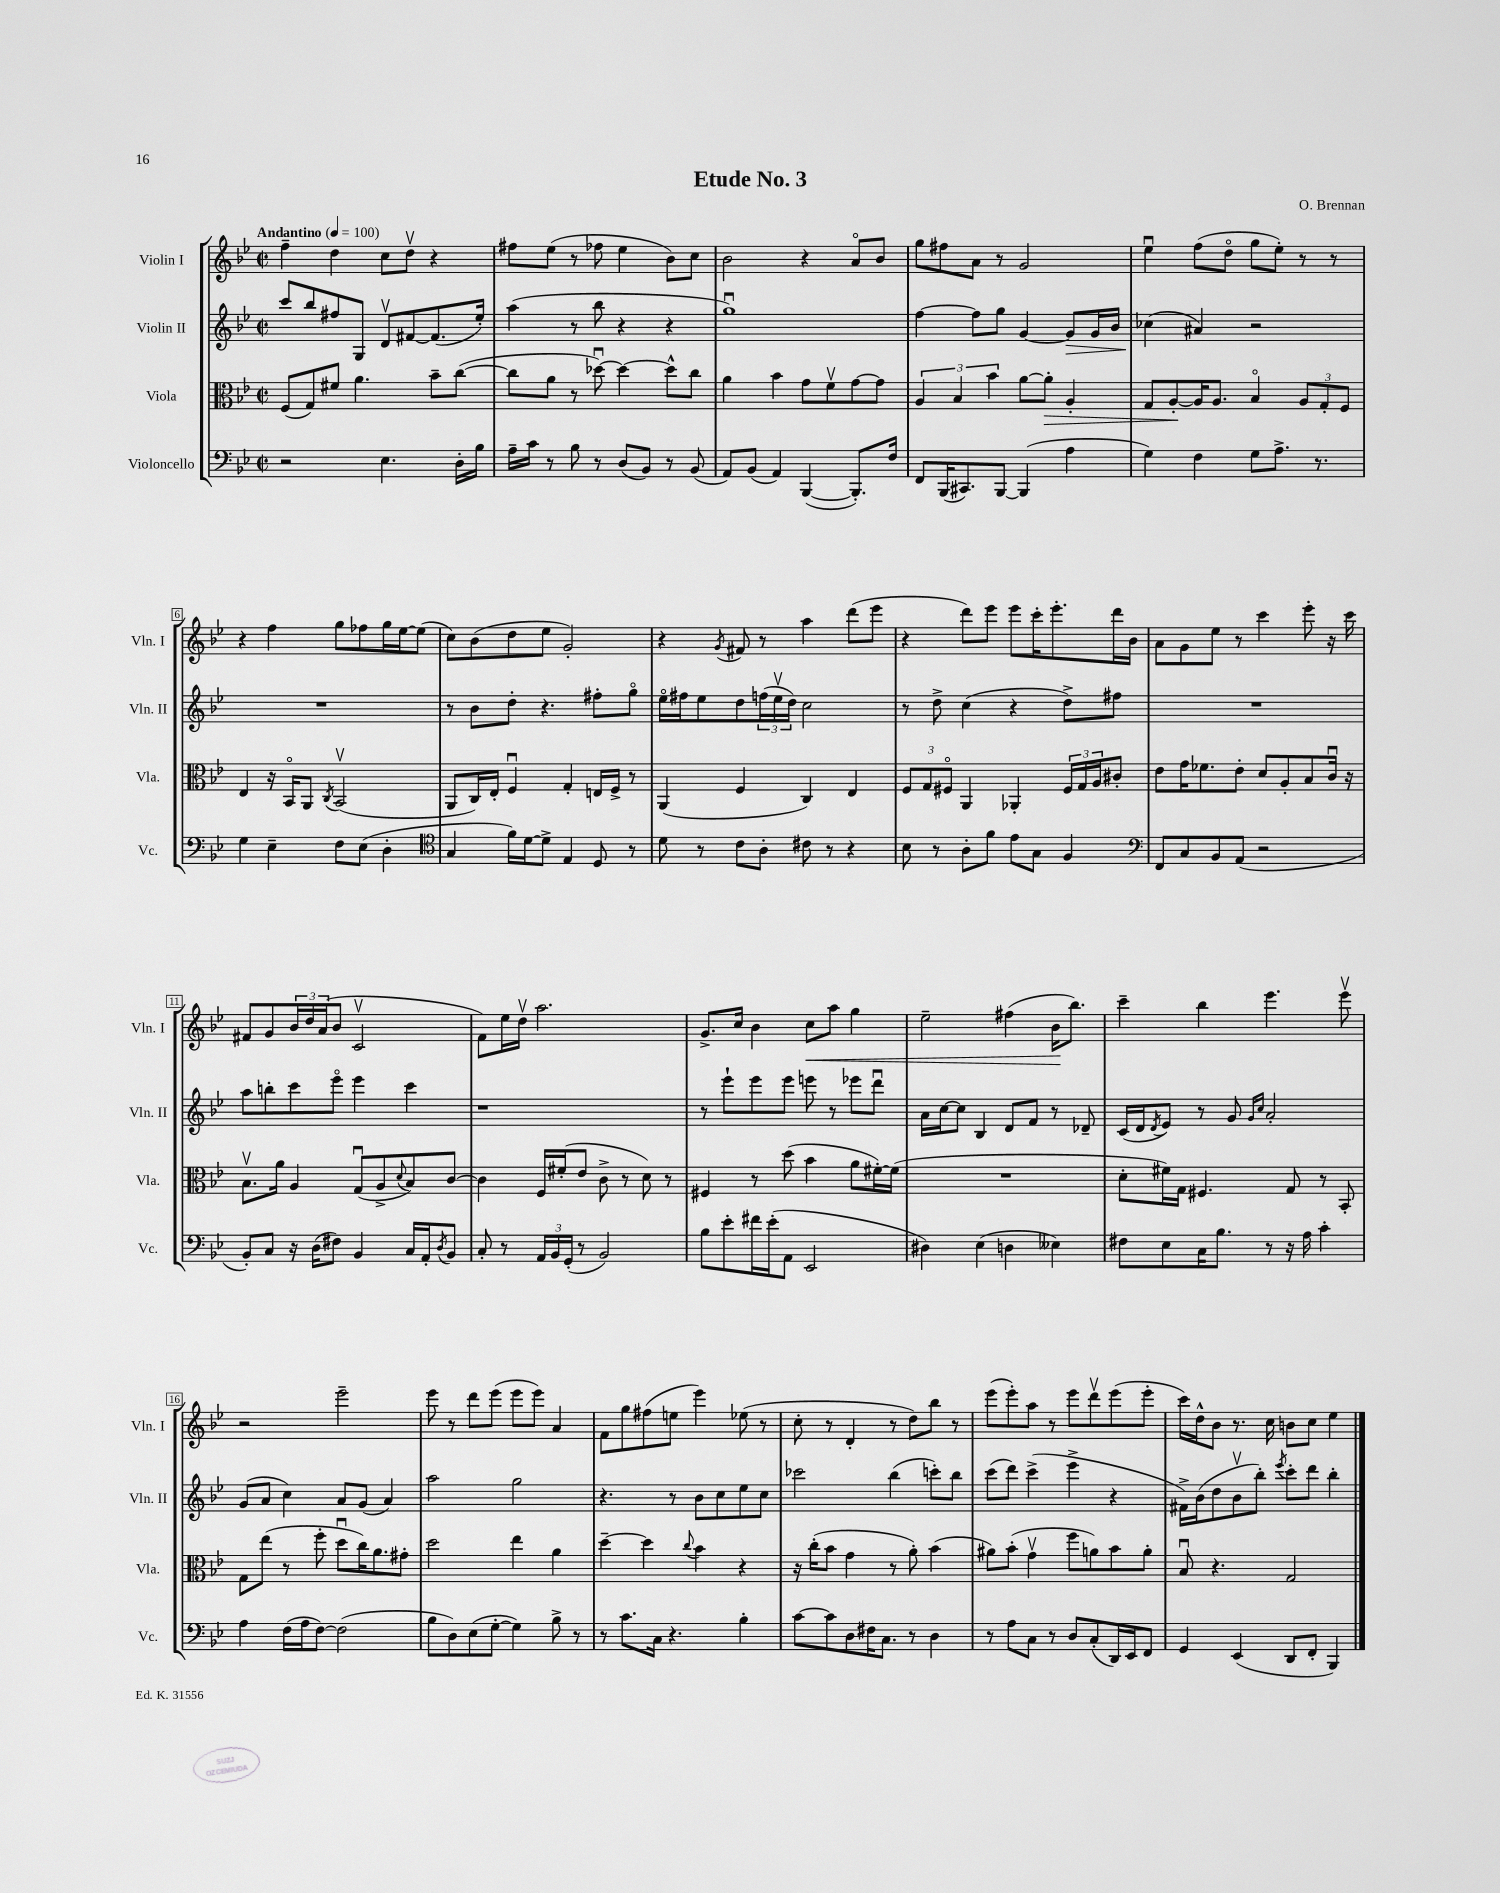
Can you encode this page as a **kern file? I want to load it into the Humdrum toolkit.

**kern	**kern	**dynam	**kern	**dynam	**kern	**dynam
*part4	*part3	*part3	*part2	*part2	*part1	*part1
*staff4	*staff3	*staff3	*staff2	*staff2	*staff1	*staff1
*I"Violoncello	*I"Viola	*	*I"Violin II	*	*I"Violin I	*
*I'Vc.	*I'Vla.	*	*I'Vln. II	*	*I'Vln. I	*
*clefF4	*clefC3	*	*clefG2	*	*clefG2	*
*k[b-e-]	*k[b-e-]	*	*k[b-e-]	*	*k[b-e-]	*
*M2/2	*M2/2	*	*M2/2	*	*M2/2	*
*met(c|)	*met(c|)	*	*met(c|)	*	*met(c|)	*
*MM100	*MM100	*	*MM100	*	*MM100	*
=1	=1	=1	=1	=1	=1	=1
!	!	!	!	!	!LO:TX:a:B:t=Andantino	!
2r	(8F/L	.	8ccc/L	.	4ff~\	.
.	8G/)	.	8bb-/	.	.	.
.	8f#X/J	.	8ff#X/	.	4dd\	.
.	4.a\	.	8G/J	.	.	.
4.E-\	.	.	8dv/L	.	8cc\L	.
.	.	.	[8f#X/	.	8ddv\J	.
.	8b-~\L	.	(8.f#/]	.	4r	.
16D'\LL	([8cc\J	.	.	.	.	.
16B-\JJ	.	.	16ee-'/Jk)	.	.	.
=2	=2	=2	=2	=2	=2	=2
16A~\LL	8cc\L]	.	(4aa\	.	8ff#X\L	.
16c\JJ	.	.	.	.	.	.
8r	8a\J	.	.	.	(8ee-\J	.
8B-\	8r	.	8r	.	8r	.
8r	[8dd-Xu\)	.	8bb-\	.	8ff-X\	.
(8D/L	4dd-\_	.	4r	.	4ee-\	.
8BB-/J)	.	.	.	.	.	.
8r	8dd-^^\L]	.	4r	.	8b-\L)	.
(8BB-/	8cc\J	.	.	.	8cc\J	.
=3	=3	=3	=3	=3	=3	=3
8AA/L)	4a\	.	1ggu)	.	2b-\	.
(8BB-/J	.	.	.	.	.	.
4AA/)	4b-\	.	.	.	.	.
([4BBB-/	8g\L	.	.	.	4r	.
.	8fv\	.	.	.	.	.
8.BBB-'/L])	[8g\	.	.	.	8a/L	.
.	8g\J]	.	.	.	8b-/J	.
16F/Jk	.	.	.	.	.	.
=4	=4	=4	=4	=4	=4	=4
8FF/L	6A/	.	[4ff\	.	8gg\L	.
(16BBB-/K	.	.	.	.	8ff#X\	.
.	6B-/	.	.	.	.	.
8.CC#X/)	.	.	.	.	.	.
.	.	.	8ff\L]	.	8a\J	.
.	6b-\	.	.	.	.	.
[8BBB-/J	.	.	8gg\J	.	8r	.
(4BBB-/]	[8a\L	.	[4g/	.	2g/	.
!	!	!LO:HP:b	!	!	!	!
.	8a'\J]	>	.	.	.	.
!	!	!	!	!LO:HP:b	!	!
4A\	4A'/	.	8g/L]	>	.	.
.	.	.	16g/L	.	.	.
.	.	.	16b-/JJ	.	.	.
=5	=5	=5	=5	=5	=5	=5
4G\)	8G/L	.	(4cc-X\	.	4ee-u\	.
.	[8A'/	.	.	.	.	.
4F\	16A/K]	]	4a#X/)	]	(8ff\L	.
.	8.A/J	.	.	.	.	.
.	.	.	.	.	8dd\J	.
8G\L	4B-/	.	2r	.	8gg\L	.
8.A^\J	.	.	.	.	8ee-'\J)	.
.	12A/L	.	.	.	8r	.
8.r	.	.	.	.	.	.
.	12G'/	.	.	.	.	.
.	.	.	.	.	8r	.
.	12F/J	.	.	.	.	.
!!LO:LB:g=z
=6	=6	=6	=6	=6	=6	=6
4G\	4E-/	.	1r	.	4r	.
4E-~\	16r	.	.	.	4ff\	.
.	16BB-/KL	.	.	.	.	.
.	8AA/J	.	.	.	.	.
.	8qC/	.	.	.	.	.
8F\L	(2BB-v/	.	.	.	8gg\L	.
(8E-\J	.	.	.	.	8ff-X\	.
4D'\	.	.	.	.	16gg\L	.
.	.	.	.	.	[16ee-\J	.
.	.	.	.	.	(8ee-\J]	.
=7	=7	=7	=7	=7	=7	=7
*clefC4	*	*	*	*	*	*
4G/	8AA/L	.	8r	.	8cc\L)	.
.	16C/L)	.	8b-\L	.	(8b-\	.
.	16E-'/JJ	.	.	.	.	.
16f\LL)	4Fu/	.	8dd'\J	.	8dd\	.
[16d\J	.	.	.	.	.	.
8d^\J]	.	.	4.r	.	8ee-\J	.
4E-/	4G'/	.	.	.	2g'/)	.
8D/	16En/LL	.	8ff#X'\L	.	.	.
.	16F^/JJ	.	.	.	.	.
8r	8r	.	8gg\J	.	.	.
=8	=8	=8	=8	=8	=8	=8
8d\	(4AA/	.	16ee-\LL	.	4r	.
.	.	.	16ff#X\J	.	.	.
8r	.	.	8ee-\	.	.	.
.	.	.	.	.	8qg/	.
8c\L	4F/	.	8dd\	.	8f#X/	.
8A'\J	.	.	(24ffn\L	.	8r	.
.	.	.	24ee-v\	.	.	.
.	.	.	24dd\JJ)	.	.	.
8c#X\	4C/)	.	2cc\	.	4aa\	.
8r	.	.	.	.	.	.
4r	4E-/	.	.	.	(8ddd\L	.
.	.	.	.	.	8eee-\J	.
=9	=9	=9	=9	=9	=9	=9
8B-\	12F/L	.	8r	.	4r	.
.	12G/	.	.	.	.	.
8r	.	.	8dd^\	.	.	.
.	12F#X/J	.	.	.	.	.
8A'\L	4AA/	.	(4cc\	.	8ddd\L)	.
8f\J	.	.	.	.	8eee-\J	.
8e-\L	4AA-X'/	.	4r	.	8eee-\L	.
8G\J	.	.	.	.	16ccc'\K	.
.	.	.	.	.	8.eee-'\	.
4F/	24F#/LL	.	8dd^\L)	.	.	.
.	24G/	.	.	.	.	.
.	24A/J	.	.	.	.	.
.	8c#X'/J	.	8ff#X\J	.	16ddd\L	.
.	.	.	.	.	16b-\JJ	.
=10	=10	=10	=10	=10	=10	=10
*clefF4	*	*	*	*	*	*
8FF/L	8e-\L	.	1r	.	8a\L	.
8C/	16g\K	.	.	.	8g\	.
.	8.f-X\	.	.	.	.	.
8BB-/	.	.	.	.	8ee-\J	.
(8AA/J	8e-'\J	.	.	.	8r	.
2r	8d/L	.	.	.	4ccc\	.
.	8A'/	.	.	.	.	.
.	8B-/	.	.	.	8eee-'\	.
.	16cu/Jk	.	.	.	16r	.
.	16r	.	.	.	16ccc\	.
!!LO:LB:g=z
=11	=11	=11	=11	=11	=11	=11
8BB-'/L)	8.B-v\L	.	8aa\L	.	8f#X/L	.
8C/J	.	.	8bbn'\	.	8g/	.
.	16a\Jk	.	.	.	.	.
16r	4A/	.	8ccc\	.	24b-/L	.
.	.	.	.	.	24dd/	.
(16D\KL	.	.	.	.	.	.
.	.	.	.	.	(24a/J	.
8F#X\J)	.	.	8eee-\J	.	8b-/J	.
4BB-/	(8Gu/L	.	4eee-\	.	2cv/	.
.	8A^/	.	.	.	.	.
.	8qqd/	.	.	.	.	.
16C/LL	8B-/)	.	4ccc\	.	.	.
16AA'/J	.	.	.	.	.	.
8qD/	.	.	.	.	.	.
8BB-/J	[8c/J	.	.	.	.	.
=12	=12	=12	=12	=12	=12	=12
8C'/	4c\]	.	1r	.	8f\L)	.
8r	.	.	.	.	16ee-\L	.
.	.	.	.	.	16ddv\JJ	.
24AA/LL	16F/LL	.	.	.	2.aa\	.
24BB-/	.	.	.	.	.	.
.	(16f#X'/J	.	.	.	.	.
(24GG'/JJ	.	.	.	.	.	.
8r	8e-/J	.	.	.	.	.
2BB-/)	8c^\	.	.	.	.	.
.	8r	.	.	.	.	.
.	8d\)	.	.	.	.	.
.	8r	.	.	.	.	.
=13	=13	=13	=13	=13	=13	=13
8B-\L	4F#X/	.	8r	.	8.g^/L	.
8e-'\	.	.	8eee-`\L	.	.	.
.	.	.	.	.	16cc/Jk	.
16f#X\L	8r	.	8eee-\	.	4b-\	.
(16e-'\J	.	.	.	.	.	.
8AA\J	(8dd\	.	8eee-\J	.	.	.
!	!	!	!	!	!	!LO:HP:b
2EE-/	4b-\	.	8eeen\	.	8cc\L	<
.	.	.	8r	.	8aa\J	.
.	8a\L	.	8eee-X\L	.	4gg\	.
.	[16f#X'\L)	.	8dddu\J	.	.	.
.	(16f#\JJ]	.	.	.	.	.
=14	=14	=14	=14	=14	=14	=14
4D#X\)	1r	.	16a\LL	.	2ee-~\	.
.	.	.	[16cc\J	.	.	.
.	.	.	8cc\J]	.	.	.
(4E-\	.	.	4B-/	.	.	.
4Dn\	.	.	8d/L	.	(4ff#X\	.
.	.	.	8f/J	.	.	.
4E--X\)	.	.	8r	.	16b-\KL	.
.	.	.	.	.	8.bb-\J)	[
.	.	.	8d-X~/	.	.	.
=15	=15	=15	=15	=15	=15	=15
8F#X\L	8d'\L	.	(16c/LL	.	4ccc~\	.
.	.	.	16d/J	.	.	.
.	.	.	8qd/	.	.	.
8E-\	16f#X\L)	.	8e-/J)	.	.	.
.	16G\JJ	.	.	.	.	.
16C\K	4.F#X/	.	8r	.	4bb-\	.
8.B-\J	.	.	.	.	.	.
.	.	.	8g/	.	.	.
.	.	.	16qqg/LL	.	.	.
.	.	.	16qqcc/JJ	.	.	.
8r	.	.	2a'/	.	4.eee-\	.
16r	8G/	.	.	.	.	.
16A\	.	.	.	.	.	.
4c'\	8r	.	.	.	.	.
.	8BB-'/	.	.	.	8eee-v\	.
!!LO:LB:g=z
=16	=16	=16	=16	=16	=16	=16
4A\	8G\L	.	(8g/L	.	2r	.
.	(8ee-\J	.	8a/J	.	.	.
(16F\LL	8r	.	4cc\)	.	.	.
16A\J	.	.	.	.	.	.
[8F\J)	8ff'\	.	.	.	.	.
(2F\]	8ddu\L	.	8a/L	.	2eee-~\	.
.	16cc\K)	.	(8g/J	.	.	.
.	8.a\	.	.	.	.	.
.	.	.	4a/)	.	.	.
.	8g#X'\J	.	.	.	.	.
=17	=17	=17	=17	=17	=17	=17
8B-\L	2dd\	.	2aa\	.	8eee-\	.
8D\)	.	.	.	.	8r	.
(8E-\	.	.	.	.	8ddd\L	.
[8G'\J	.	.	.	.	(8eee-\J	.
4G\])	4ee-\	.	2gg\	.	8eee-\L	.
.	.	.	.	.	8eee-\J)	.
8B-^\	4a\	.	.	.	4a/	.
8r	.	.	.	.	.	.
=18	=18	=18	=18	=18	=18	=18
8r	[4dd~\	.	4.r	.	8f\L	.
8.c\L	.	.	.	.	8gg\	.
.	4dd\]	.	.	.	(8ff#X\	.
16C\Jk	.	.	.	.	.	.
4.r	.	.	8r	.	8een\J	.
.	8qqcc/	.	.	.	.	.
.	4b-\	.	8b-\L	.	4eee-\)	.
.	.	.	8cc\	.	.	.
4B-'\	4r	.	8ee-\	.	(8ee-X\	.
.	.	.	8cc\J	.	8r	.
=19	=19	=19	=19	=19	=19	=19
[8c\L	16r	.	2ccc-X\	.	8cc'\	.
.	(16cc'\KL	.	.	.	.	.
8c\]	8b-\J	.	.	.	8r	.
8D\	4g\	.	.	.	4d'/	.
16F#X\K	.	.	.	.	.	.
8.C\J	.	.	.	.	.	.
.	8r	.	(4bb-\	.	8r	.
8r	8a'\)	.	.	.	8dd\L)	.
4D\	(4b-\	.	8cccn'\L)	.	8bb-\J	.
.	.	.	8bb-\J	.	8r	.
=20	=20	=20	=20	=20	=20	=20
8r	8a#X\L)	.	(8ccc\L	.	(8eee-\L	.
8A\L	(8b-'\J	.	8ddd\J)	.	8eee-'\)	.
8C\J	4gv\	.	(4ccc^\	.	8aa\J	.
8r	.	.	.	.	8r	.
8D/L	8ff\L	.	4eee-^\	.	8eee-\L	.
(8C'/	8an\)	.	.	.	8dddv\	.
16DD/L)	8b-\	.	4r	.	(8eee-\	.
16EE-/J	.	.	.	.	.	.
8FF/J	8a'\J	.	.	.	8eee-'\J	.
=21	=21	=21	=21	=21	=21	=21
4GG/	8B-u/	.	16f#X^\LL)	.	16ccc\LL)	.
.	.	.	(16b-\J	.	16dd^^\J	.
.	4.r	.	8dd\	.	8b-\J	.
(4EE-/	.	.	8b-v\	.	8.r	.
.	.	.	8bb-'\J)	.	.	.
.	.	.	.	.	16cc\	.
.	.	.	8qeee-/	.	.	.
8DD/L	2G/	.	8ccc'\L	.	8bn\L	.
8FF'/J	.	.	8ddd\J	.	8cc\J	.
4BBB-/)	.	.	4bb-'\	.	4ee-\	.
==	==	==	==	==	==	==
*-	*-	*-	*-	*-	*-	*-
